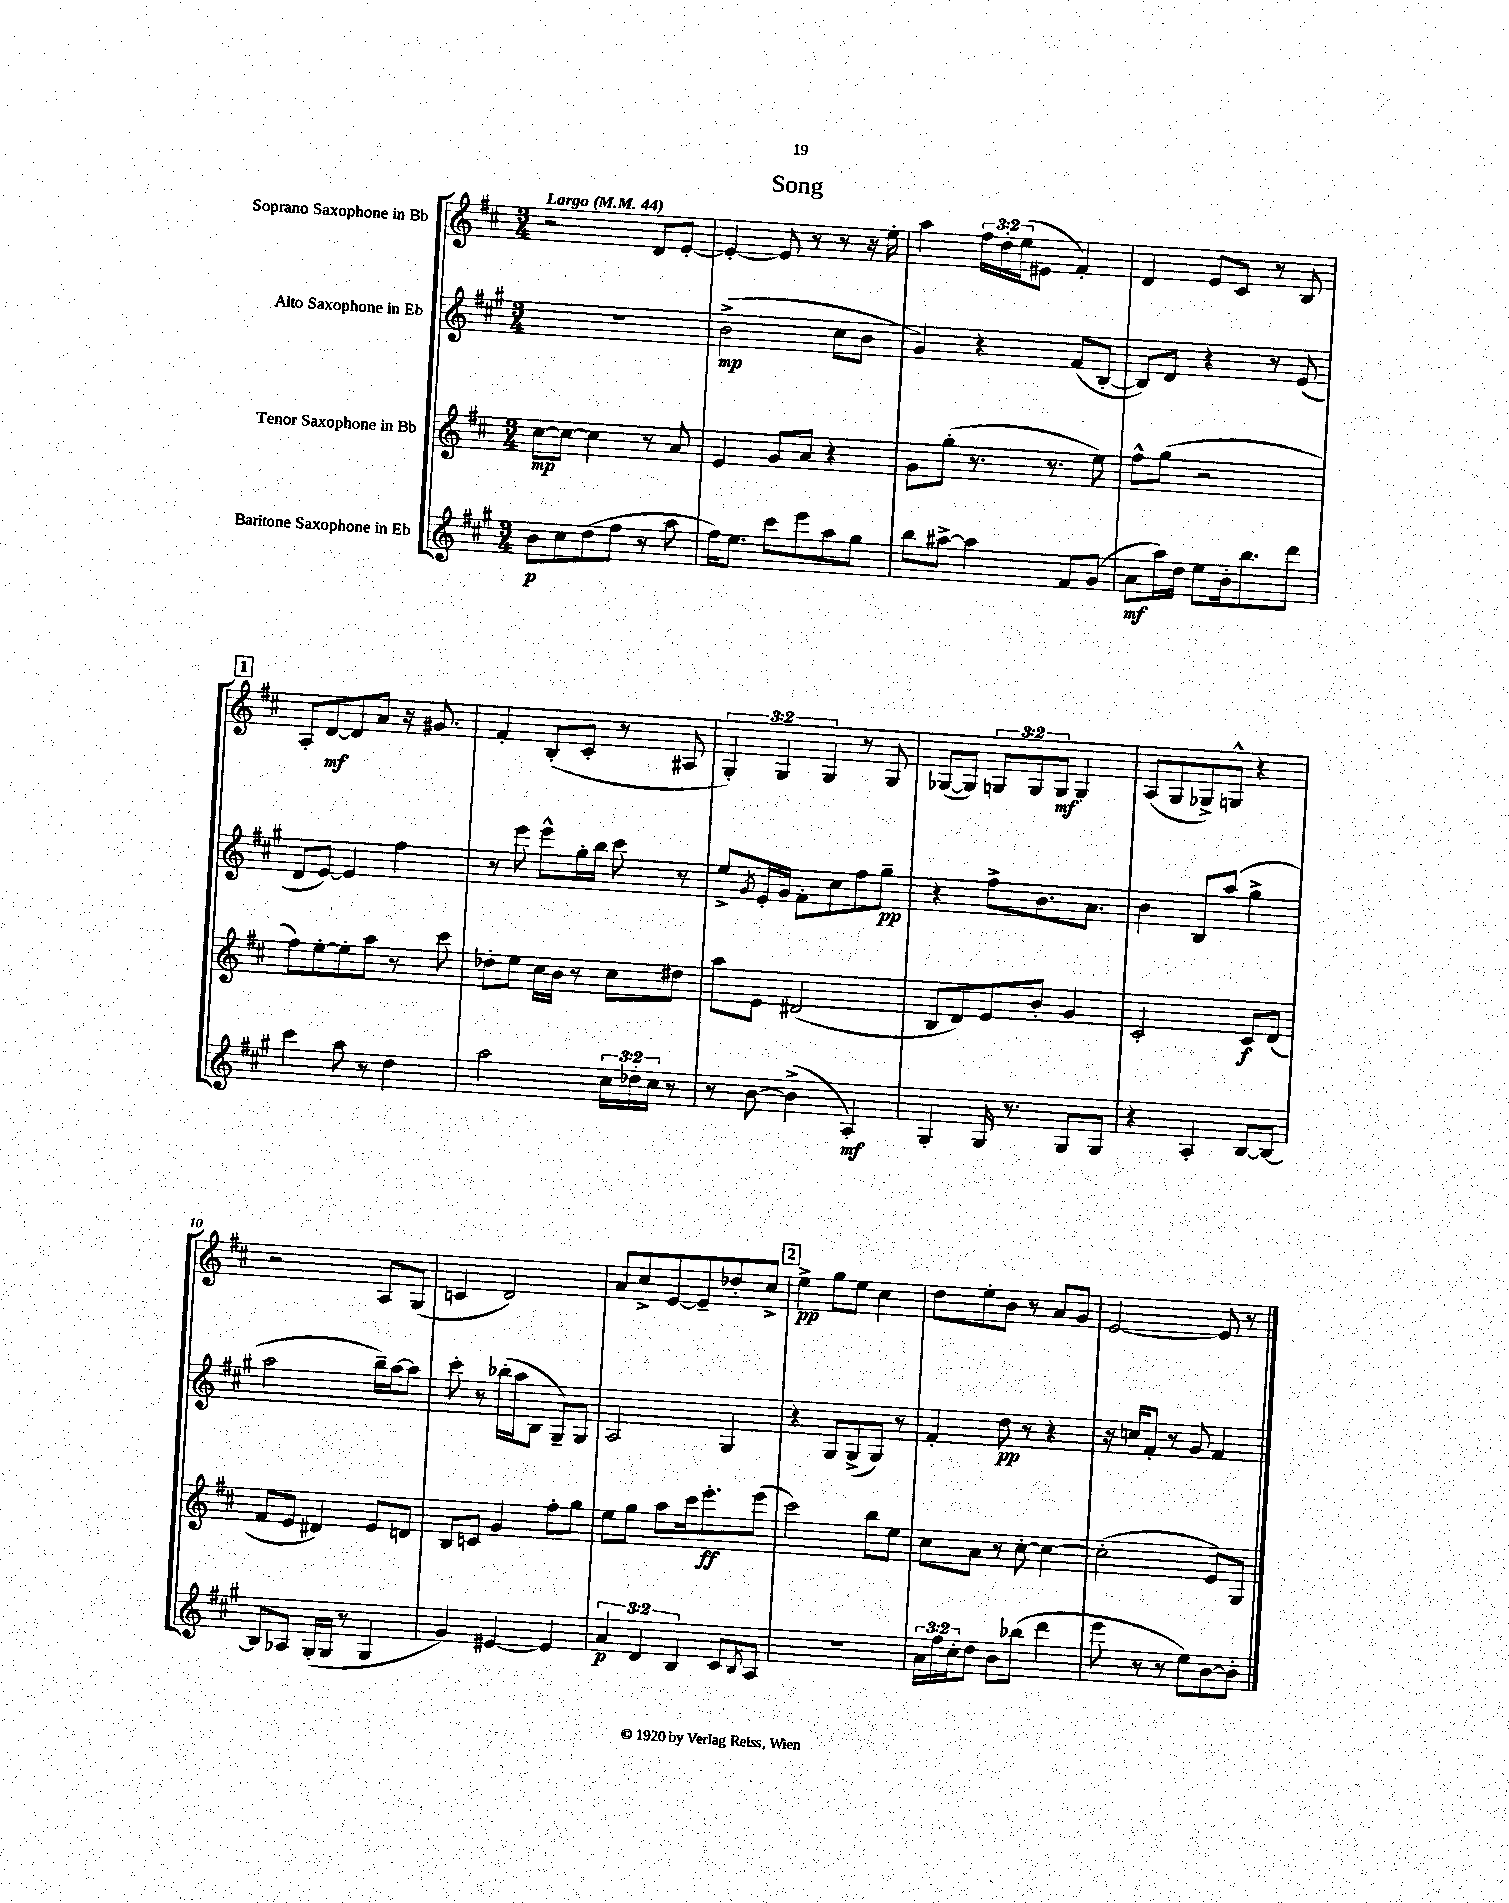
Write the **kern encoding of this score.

**kern	**dynam	**kern	**dynam	**kern	**dynam	**kern	**dynam
*part4	*part4	*part3	*part3	*part2	*part2	*part1	*part1
*staff4	*staff4	*staff3	*staff3	*staff2	*staff2	*staff1	*staff1
*I"Baritone Saxophone in Eb	*	*I"Tenor Saxophone in Bb	*	*I"Alto Saxophone in Eb	*	*I"Soprano Saxophone in Bb	*
*clefG2	*	*clefG2	*	*clefG2	*	*clefG2	*
*k[f#c#g#]	*	*k[f#c#]	*	*k[f#c#g#]	*	*k[f#c#]	*
*M3/4	*	*M3/4	*	*M3/4	*	*M3/4	*
*MM44	*	*MM44	*	*MM44	*	*MM44	*
=1	=1	=1	=1	=1	=1	=1	=1
!	!	!	!	!	!	!LO:TX:a:B:t=Largo	!
8b\L	p	[8cc#\L	mp	2.r	.	2r	.
8cc#\	.	8cc#\J_	.	.	.	.	.
(8dd\	.	4cc#\]	.	.	.	.	.
8ff#\J	.	.	.	.	.	.	.
8r	.	8r	.	.	.	8d/L	.
8aa\	.	8a/	.	.	.	[8e'/J	.
=2	=2	=2	=2	=2	=2	=2	=2
16ff#\KL)	.	4e/	.	(2b^\	mp	4e'/_	.
8.ee\J	.	.	.	.	.	.	.
8ccc#\L	.	8g/L	.	.	.	8e/]	.
8eee\	.	8a/J	.	.	.	8r	.
8aa\	.	4r	.	8cc#\L	.	8r	.
8gg#\J	.	.	.	8b\J	.	16r	.
.	.	.	.	.	.	16ee'\	.
=3	=3	=3	=3	=3	=3	=3	=3
8bb\L	.	8g\L	.	4g#/)	.	4aa\	.
[8aa#X^\J	.	(8gg'\J	.	.	.	.	.
4aa#\]	.	8.r	.	4r	.	24ff#\LL	.
.	.	.	.	.	.	24dd'\	.
.	.	.	.	.	.	(24ee\J	.
.	.	.	.	.	.	8e#X\J	.
.	.	8.r	.	.	.	.	.
8f#/L	.	.	.	(8f#/L	.	4f#'/)	.
(8g#/J	.	8ee\)	.	[8B'/J	.	.	.
=4	=4	=4	=4	=4	=4	=4	=4
8a\L	mf	8ff#^^\L	.	8B/L])	.	4d/	.
16aa\L)	.	(8gg\J	.	8d/J	.	.	.
16dd\JJ	.	.	.	.	.	.	.
8ee\L	.	2r	.	4r	.	8e/L	.
16b'\k	.	.	.	.	.	8c#/J	.
8.bb\	.	.	.	.	.	.	.
.	.	.	.	8r	.	8r	.
8ddd\J	.	.	.	(8e/	.	8B/	.
!!LO:LB:g=z
!!LO:REH:place=s1:t=1
=5	=5	=5	=5	=5	=5	=5	=5
4ccc#\	.	8ff#\L)	.	8d/L	.	8A'/L	.
.	.	[8ee'\	.	[8e/J)	.	[8d/	mf
8aa\	.	8ee'\]	.	4e/]	.	8d/]	.
8r	.	8aa\J	.	.	.	8a/J	.
4dd\	.	8r	.	4ff#\	.	16r	.
.	.	.	.	.	.	8.g#X/	.
.	.	8ccc#\	.	.	.	.	.
=6	=6	=6	=6	=6	=6	=6	=6
2aa\	.	8dd-X'\L	.	8r	.	4f#'/	.
.	.	8ee\J	.	8eee\	.	.	.
.	.	16cc#\LL	.	8eee^^\L	.	(8B'/L	.
.	.	16b\JJ	.	.	.	.	.
.	.	8r	.	16gg#'\L	.	8c#'/J	.
.	.	.	.	16bb\JJ	.	.	.
24cc#\LL	.	8cc#\L	.	8ccc#\	.	8r	.
24dd-X'\	.	.	.	.	.	.	.
24cc#\JJ	.	.	.	.	.	.	.
8r	.	8dd#X\J	.	8r	.	8A#X/	.
=7	=7	=7	=7	=7	=7	=7	=7
8r	.	8aa\L	.	8ee^/L	.	6G'/)	.
.	.	.	.	8qg#/	.	.	.
[8b\	.	8e\J	.	16e'/L	.	.	.
.	.	.	.	.	.	6G/	.
.	.	.	.	16g#/JJ	.	.	.
(4b^\]	.	(2d#X/	.	8f#'\L	.	.	.
.	.	.	.	.	.	6G/	.
.	.	.	.	8cc#\	.	.	.
4A'/)	mf	.	.	8ff#\	.	8r	.
.	.	.	.	8gg#~\J	pp	8G/	.
=8	=8	=8	=8	=8	=8	=8	=8
4G#'/	.	8B/L	.	4r	.	([8G-X/L	.
.	.	8d/)	.	.	.	8G-/J])	.
16G#/	.	8e/	.	8ff#^\L	.	12Gn/L	.
8.r	.	.	.	.	.	.	.
.	.	.	.	.	.	12G/	.
.	.	8b'/J	.	8.b\	.	.	.
.	.	.	.	.	.	12G/J	mf
8G#/L	.	4g/	.	.	.	4G'/	.
.	.	.	.	8.a\J	.	.	.
8G#/J	.	.	.	.	.	.	.
=9	=9	=9	=9	=9	=9	=9	=9
4r	.	2c#'/	.	4b\	.	(8A/L	.
.	.	.	.	.	.	8G/	.
4A'/	.	.	.	8B/L	.	8G-X^/)	.
.	.	.	.	(8aa/J	.	8Gn^^/J	.
[8B/L	.	8c#/L	f	4gg#^\	.	4r	.
8B/J_	.	(8d/J	.	.	.	.	.
!!LO:LB:g=z
=10	=10	=10	=10	=10	=10	=10	=10
8B/L]	.	8f#/L	.	2aa\	.	2r	.
8A-X/J	.	8e/J	.	.	.	.	.
(16G#'/LL	.	4d#X/)	.	.	.	.	.
16G#/JJ	.	.	.	.	.	.	.
8r	.	.	.	.	.	.	.
4G#/	.	8e/L	.	16bb~\LL)	.	8A/L	.
.	.	.	.	[16aa\J	.	.	.
.	.	8dn/J	.	8aa\J]	.	(8G/J	.
=11	=11	=11	=11	=11	=11	=11	=11
4g#/)	.	8B/L	.	8ccc#'\	.	4cn/	.
.	.	8cn/J	.	8r	.	.	.
[4e#X/	.	4g/	.	(16bb-X'\LL	.	2d/)	.
.	.	.	.	16aa\J	.	.	.
.	.	.	.	8B\J	.	.	.
4e#/]	.	8ff#'\L	.	8G#~/L)	.	.	.
.	.	8gg\J	.	8G#/J	.	.	.
=12	=12	=12	=12	=12	=12	=12	=12
6a/	p	8ee\L	.	2A/	.	8a/L	.
.	.	8gg\J	.	.	.	8cc#^/	.
6d/	.	.	.	.	.	.	.
.	.	8aa\L	.	.	.	[8e/	.
6B/	.	.	.	.	.	.	.
.	.	16ccc#\k	.	.	.	8e~/]	.
.	.	8.eee'\	ff	.	.	.	.
8c#/L	.	.	.	4G#/	.	8dd-X'/	.
8qB/	.	.	.	.	.	.	.
8A/J	.	(8eee\J	.	.	.	8cc#^/J	.
!!LO:REH:place=s1:t=2
=13	=13	=13	=13	=13	=13	=13	=13
2.r	.	2ccc#\)	.	4r	.	4ee^\	pp
.	.	.	.	8G#/L	.	8gg\L	.
.	.	.	.	(8G#^/	.	8ee\J	.
.	.	8bb\L	.	8G#/J)	.	4cc#\	.
.	.	8ee\J	.	8r	.	.	.
=14	=14	=14	=14	=14	=14	=14	=14
24a\LL	.	8cc#\L	.	4f#'/	.	8dd\L	.
24ff#\	.	.	.	.	.	.	.
24cc#'\J	.	.	.	.	.	.	.
8dd\J	.	8a\J	.	.	.	8ee'\	.
8b\L	.	8r	.	8dd\	pp	8b\J	.
(8bb-X\J	.	[8cc#'\	.	8r	.	8r	.
4ddd\	.	4cc#\_	.	4r	.	8a/L	.
.	.	.	.	.	.	8g/J	.
=15	=15	=15	=15	=15	=15	=15	=15
8eee\	.	(2cc#'\]	.	16r	.	[2e/	.
.	.	.	.	16ccn/KL	.	.	.
8r	.	.	.	8f#'/J	.	.	.
8r	.	.	.	8r	.	.	.
8ee\L)	.	.	.	8g#/	.	.	.
[8b\	.	8e/L)	.	4f#/	.	8e/]	.
8b'\J]	.	8G/J	.	.	.	8r	.
==	==	==	==	==	==	==	==
*-	*-	*-	*-	*-	*-	*-	*-
